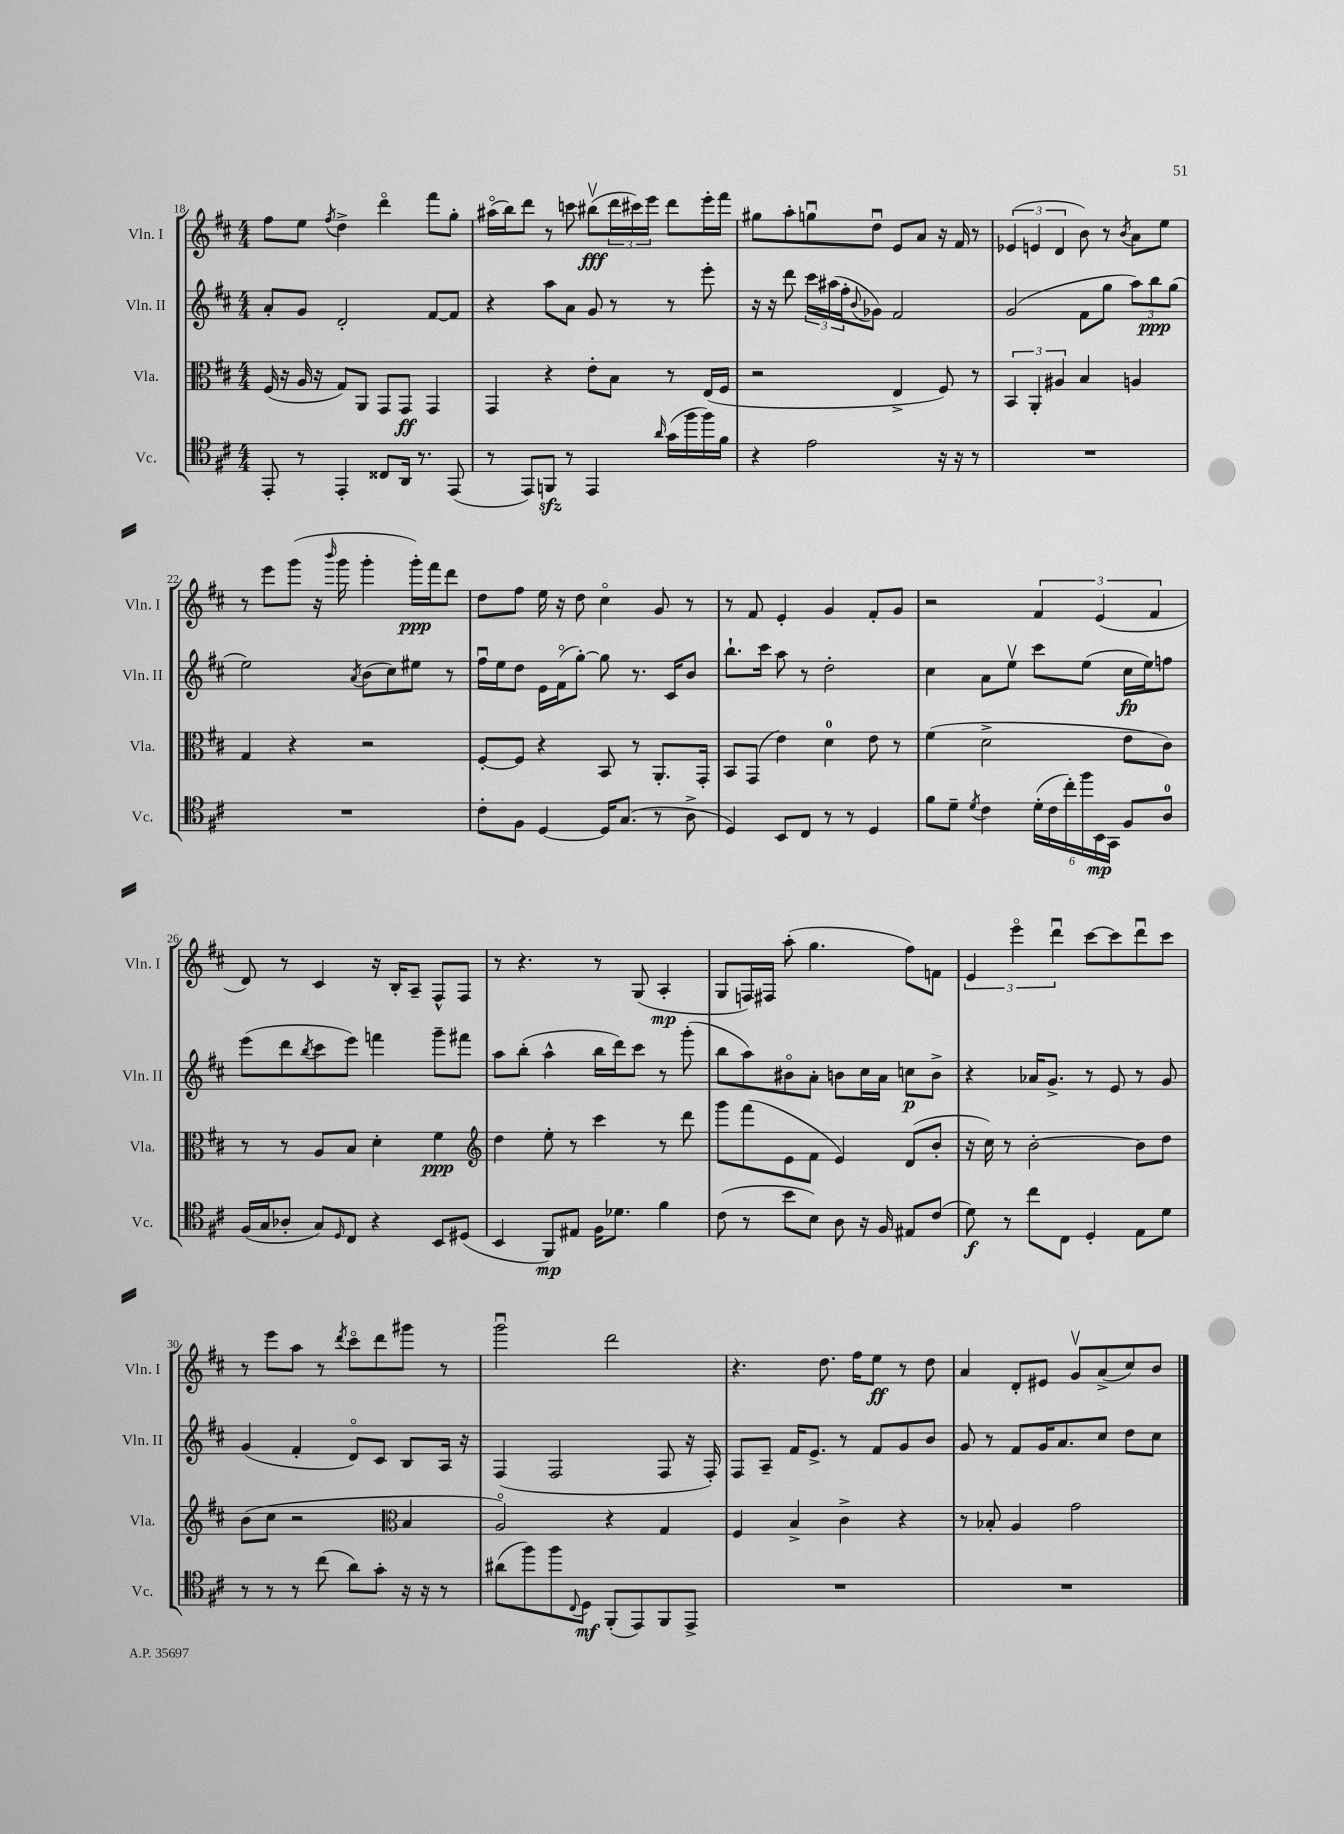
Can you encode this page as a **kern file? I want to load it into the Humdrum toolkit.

**kern	**kern	**kern	**kern
*staff4	*staff3	*staff2	*staff1
*clefC4	*clefC3	*clefG2	*clefG2
*k[f#c#]	*k[f#c#]	*k[f#c#]	*k[f#c#]
*M4/4	*M4/4	*M4/4	*M4/4
8EE'	(16F#	8a'	8ff#
.	16r	.	.
8r	16A	8g	8ee
.	16r	.	.
.	.	.	8qff#
4EE'	8G)	2d'	4dd^
.	8AA	.	.
8C##	8GG	.	4dddo
16AA	8GG	.	.
8.r	.	.	.
.	4GG	[8f#	8fff#
(8EE	.	8f#]	8gg'
=	=	=	=
8r	4GG	4r	(16aa#o
.	.	.	16bb)
8EE)	.	.	8ddd
8FF	4r	8aa	8r
8r	.	8a	8ccc
4EE	8e'	8g	(8bb#v
.	8B	8r	24ddd
.	.	.	24ccc#)
.	.	.	24eee
16qqa	.	.	.
(16g	8r	8r	8ddd
16ff#	.	.	.
16ff#)	(16E	8eee'	16eee'
16f#	16F#	.	16fff#
=	=	=	=
4r	2r	16r	8gg#
.	.	16r	.
.	.	8ddd	8aa'
2e	.	24ccc#	8ggu
.	.	(24aa#	.
.	.	24ff#'	.
.	.	8qqb	.
.	.	8g-)	8ddu
.	4E^	2f#	8e
.	.	.	8a
16r	8F#)	.	16r
16r	.	.	16f#
8r	8r	.	8r
=	=	=	=
1r	6BB	(2g	(6e-
.	6AA'	.	6e
.	6A#	.	6d
.	4B	8f#	8b)
.	.	8gg	8r
.	.	.	8qb
.	4A	12aa)	8a
.	.	12bb	.
.	.	.	8ee
.	.	(12gg	.
=	=	=	=
1r	4G	2ee)	8r
.	.	.	8eee
.	4r	.	(8ggg
.	.	.	16r
.	.	.	16qqbbb
.	.	.	16ggg
.	.	8qa	.
.	2r	(8b	4ggg'
.	.	8cc#)	.
.	.	8ee#	16ggg')
.	.	.	16fff#
.	.	8r	8ddd
=	=	=	=
8c#'	[8F#'	16ff#u	8dd
.	.	16ee	.
8F#	8F#]	8dd	8ff#
[4D	4r	16e	16ee
.	.	(16f#o	16r
.	.	[8gg')	8dd
16D]	8BB	8gg]	4cc#o
(8.G	.	.	.
.	8r	8.r	.
8r	8.AA'	.	8g
.	.	16c#	.
8A^	.	8b	8r
.	16GG'	.	.
=	=	=	=
4D)	8BB	8.bb`	8r
.	(8GG	.	8f#
.	.	16ccc#	.
8BB	4e)	8aa	4e'
8C#	.	8r	.
8r	4d	2dd'	4g
8r	.	.	.
4D	8e	.	8f#'
.	8r	.	8g
=	=	=	=
8f#	(4f#	4cc#	2r
8d~	.	.	.
8qd	.	.	.
4c#	2d^	8a	.
.	.	8eev	.
(24d'	.	8ccc#	6f#
24c#	.	.	.
24cc#')	.	.	.
24ff#	.	(8ee	.
24BB	.	.	(6e
24GG	.	.	.
8F#	8e	16cc#	.
.	.	16ee)	.
.	.	.	6f#
8A	8c#)	8ff	.
=	=	=	=
(16F#	8r	(8eee	8d)
16G	.	.	.
8A-'	8r	8ddd	8r
.	.	8qbb	.
8G)	8A	8ccc#	4c#
16qqD	.	.	.
8C#	8B	8eee)	.
4r	4d'	4fff	16r
.	.	.	16B'
.	.	.	8A~
8BB	4f#	8ggg~	8F#^^
(8D#	.	8fff#	8F#
=	=	=	=
*	*clefG2	*	*
4BB	4dd	8aa	8r
.	.	(8bb'	4.r
8FF#)	8ee'	4aa^^	.
8E#	8r	.	.
16F#	4ccc#	16bb	8r
8.d-	.	16ddd)	.
.	.	8ccc#	(8G
4f#	8r	8r	4A'
.	8ddd	(8ggg'	.
=	=	=	=
(8c#	8ggg	8bb	8G
8r	(8fff#	8aa)	16F)
.	.	.	16F#
8b	8e	8b#o	(8aa'
8B)	8f#	8a'	4.gg
8A	4e)	8b	.
16r	.	16cc#	.
16F#	.	16a	.
8E#	(8d	8cc	8ff#)
(8c#	8b'	8b^	8f
=	=	=	=
8d)	16r	4r	6e
.	16cc#)	.	.
8r	8r	.	.
.	.	.	6eeeo
8cc#	[2b'	16a-	.
.	.	8.g^	.
.	.	.	6dddu
8C#	.	.	.
4D'	.	8r	[8ccc#
.	.	8e	8ccc#]
8E	8b]	8r	8dddu
8d	8dd	8g	8ccc#
=	=	=	=
8r	(8b	(4g	8r
8r	8cc#	.	8eee
8r	2r	4f#'	8aa
(8cc#	.	.	8r
.	.	.	8qddd
8a)	.	8do)	8ccc#o
8g'	.	8c#	8ddd
*	*clefC3	*	*
16r	4B	8B	8ggg#
16r	.	.	.
8r	.	16A	8r
.	.	16r	.
=	=	=	=
(8a#	2Ao)	(4F#	2gggu
8ff#)	.	.	.
8ff#	.	2F#	.
8qqC#	.	.	.
8D	.	.	.
(8FF#'	4r	.	2ddd
8EE)	.	.	.
8FF#	4G	8F#	.
8EE^	.	16r	.
.	.	16F#')	.
=	=	=	=
1r	4F#	8F#	4.r
.	.	8A~	.
.	4B^	16f#	.
.	.	8.e^	.
.	.	.	8.dd
.	4c#^	8r	.
.	.	.	16ff#
.	.	8f#	8ee
.	4r	8g	8r
.	.	8b	8dd
=	=	=	=
1r	8r	8g	4a
.	8B-'	8r	.
.	4A	8f#	8d'
.	.	16g	8e#
.	.	8.a	.
.	2g	.	8gv
.	.	8cc#	(8a^
.	.	8dd	8cc#)
.	.	8cc#	8b
==	==	==	==
*-	*-	*-	*-
